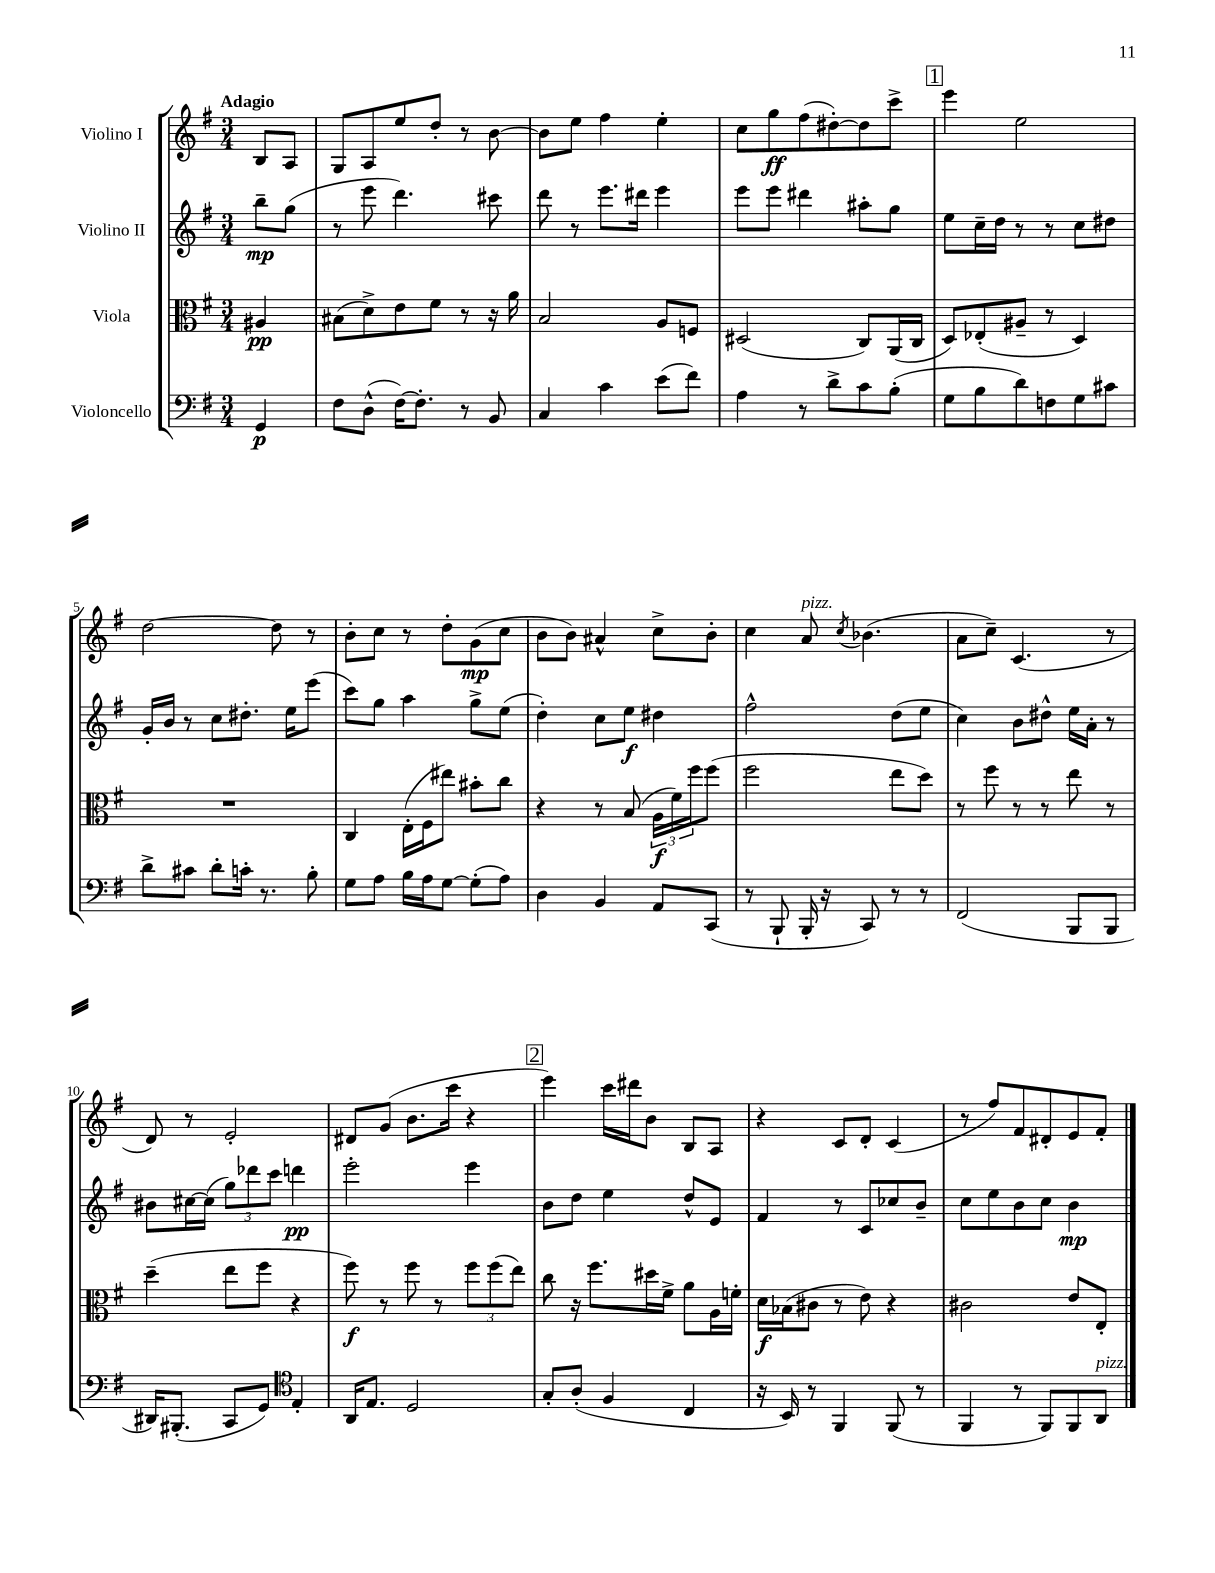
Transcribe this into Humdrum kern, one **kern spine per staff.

**kern	**kern	**kern	**kern
*staff4	*staff3	*staff2	*staff1
*clefF4	*clefC3	*clefG2	*clefG2
*k[f#]	*k[f#]	*k[f#]	*k[f#]
*M3/4	*M3/4	*M3/4	*M3/4
4GG	4A#	8bb~	8B
.	.	(8gg	8A
=	=	=	=
8F#	(8B#	8r	8G
(8D^^	8d^)	8eee	8A
[16F#)	8e	4.ddd)	8ee
8.F#']	.	.	.
.	8f#	.	8dd'
8r	8r	.	8r
8BB	16r	8ccc#	[8b
.	16a	.	.
=	=	=	=
4C	2B	8ddd	8b]
.	.	8r	8ee
4c	.	8.eee	4ff#
.	.	16ddd#	.
(8e	8A	4eee	4ee'
8f#)	8F	.	.
=	=	=	=
4A	(2D#	8eee	8cc
.	.	8eee	8gg
8r	.	4ddd#	(8ff#
8d^	.	.	[8dd#')
8c	8C)	8aa#'	8dd#]
(8B'	(16AA	8gg	8ccc^
.	16C	.	.
=	=	=	=
8G	8D)	8ee	4eee
8B	(8E-'	16cc~	.
.	.	16dd	.
8d)	8A#~	8r	2ee
8F	8r	8r	.
8G	4D)	8cc	.
8c#	.	8dd#	.
=	=	=	=
8d^	2.r	16g'	[2dd
.	.	16b	.
8c#	.	8r	.
8d'	.	8cc	.
16c'	.	8.dd#'	.
8.r	.	.	.
.	.	.	8dd]
.	.	16ee	.
8B'	.	(8eee	8r
=	=	=	=
8G	4C	8ccc)	8b'
8A	.	8gg	8cc
16B	(16E'	4aa	8r
16A	16F#	.	.
[8G	8ee#)	.	8dd'
(8G']	8b#'	8gg^	(8g
8A)	8cc	(8ee	8cc
=	=	=	=
4D	4r	4dd')	8b
.	.	.	8b)
4BB	8r	8cc	4a#^^
.	(8B	8ee	.
8AA	24A	4dd#	8cc^
.	24f#)	.	.
.	24ff#	.	.
(8CC	(8ff#	.	8b'
=	=	=	=
8r	2ff#	2ff#^^	4cc
8BBB`	.	.	.
16BBB'	.	.	8a
16r	.	.	.
.	.	.	8qcc
8CC)	.	.	(4.b-
8r	8ee	(8dd	.
8r	8dd)	8ee	.
=	=	=	=
(2FF#	8r	4cc)	8a
.	8ff#	.	8cc~)
.	8r	8b	(4.c
.	8r	8dd#^^	.
8BBB	8ee	16ee	.
.	.	16a'	.
8BBB	8r	8r	8r
=	=	=	=
16DD#)	(4dd~	8b#	8d)
(8.BBB#'	.	.	.
.	.	[16cc#	8r
.	.	(16cc#]	.
8CC	8ee	12gg)	2e'
.	.	12ddd-	.
8GG)	8ff#	.	.
.	.	12ccc	.
*clefC4	*	*	*
4E'	4r	4ddd	.
=	=	=	=
16AA	8ff#)	2eee'	8d#
8.E	.	.	.
.	8r	.	(8g
2D	8ff#	.	8.b
.	8r	.	.
.	.	.	16ccc
.	12ff#	4eee	4r
.	(12ff#	.	.
.	12ee)	.	.
=	=	=	=
8G'	8cc	8b	4eee)
(8A'	16r	8dd	.
.	8.ff#	.	.
4F#	.	4ee	16ccc
.	.	.	16ddd#
.	16dd#	.	8b
.	16f#^	.	.
4C	8a	8dd^^	8B
.	16A	8e	8A
.	16f'	.	.
=	=	=	=
16r	16d	4f#	4r
16BB)	(16B-	.	.
8r	8c#	.	.
4FF#	8r	8r	8c
.	8e)	8c	8d'
(8FF#	4r	8cc-	(4c
8r	.	8b~	.
=	=	=	=
4FF#	2c#	8cc	8r
.	.	8ee	8ff#)
8r	.	8b	8f#
8FF#)	.	8cc	8d#'
8FF#	8e	4b	8e
8AA	8E'	.	8f#'
==	==	==	==
*-	*-	*-	*-
